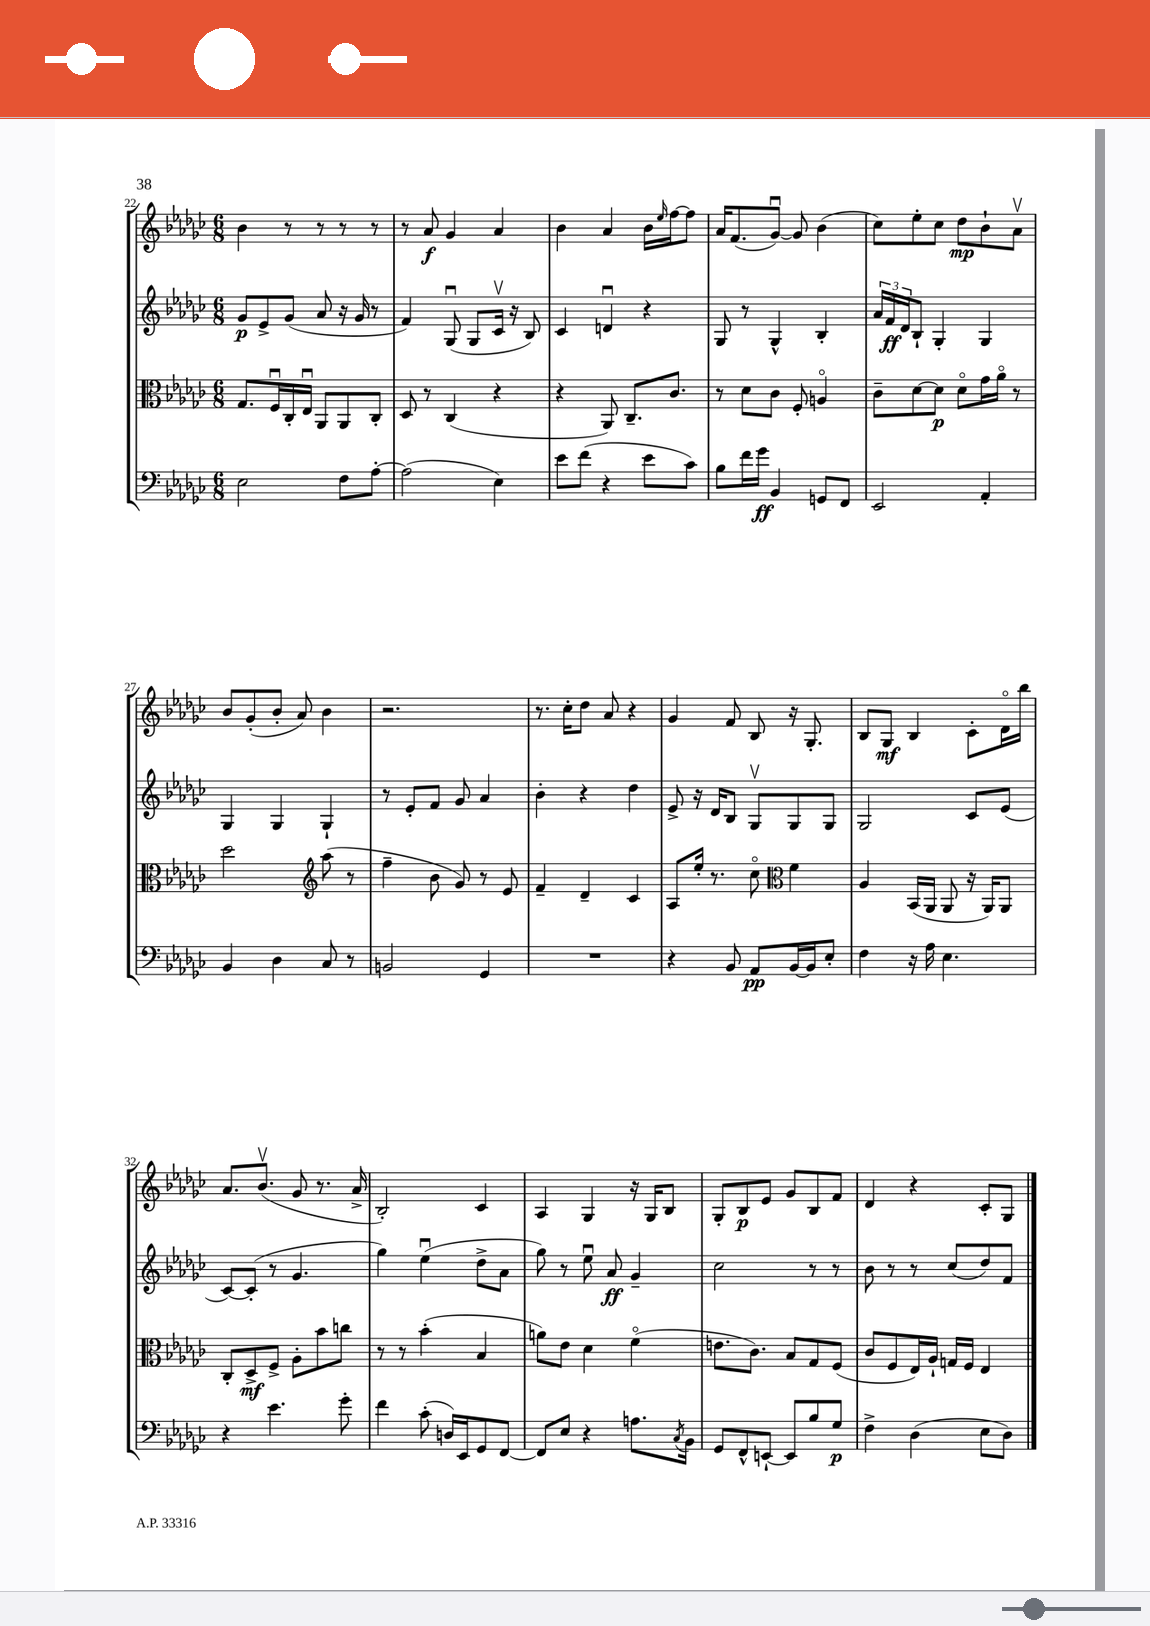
<<
\new StaffGroup <<
\new Staff = "s0" {
    \clef treble \key ges \major \numericTimeSignature \time 6/8
    bes'4 r8 r8 r8 r8 |
    r8 aes'8\f ges'4 aes'4 |
    bes'4 aes'4 bes'16 \grace { ees''16 } f''16~ f''8 |
    aes'16 f'8.( ges'8~\downbow) ges'8 bes'4( |
    ces''8) ees''8-. ces''8 des''8\mp bes'8-! aes'8\upbow |
    bes'8 ges'8-.( bes'8-. aes'8) bes'4 |
    r2. |
    r8. ces''16-. des''8 aes'8 r4 |
    ges'4 f'8 bes8 r16 ges8.-. |
    bes8 ges8\mf bes4 ces'8-. des'16\flageolet bes''16 |
    aes'8. bes'8.\upbow( ges'8 r8. aes'16-> |
    bes2-.) ces'4 |
    aes4 ges4 r16 ges16 bes8 |
    ges8-. bes8\p ees'8 ges'8 bes8 f'8 |
    des'4 r4 ces'8-. ges8 \bar "|." |
}
\new Staff = "s1" {
    \clef treble \key ges \major \numericTimeSignature \time 6/8
    ges'8\p ees'8-> ges'8( aes'8 r16 ges'16 r8 |
    f'4) ges8\downbow( ges8 ces'16\upbow r16 bes8) |
    ces'4 d'4\downbow r4 |
    ges8 r8 ges4-^ bes4-. |
    \tuplet 3/2 { aes'16 f'16\ff des'16 } bes8-! ges4-. ges4 |
    ges4 ges4 ges4-! |
    r8 ees'8-. f'8 ges'8 aes'4 |
    bes'4-. r4 des''4 |
    ees'8-> r16 des'16 bes8 ges8\upbow ges8 ges8 |
    ges2 ces'8 ees'8( |
    ces'8~) ces'8-.( r8 ges'4. |
    ges''4) ees''4\downbow( des''8-> aes'8 |
    ges''8) r8 ees''8\downbow aes'8\ff ges'4-- |
    ces''2 r8 r8 |
    bes'8 r8 r8 ces''8( des''8) f'8 \bar "|." |
}
\new Staff = "s2" {
    \clef alto \key ges \major \numericTimeSignature \time 6/8
    ges8. f16\downbow ces16-. ees16\downbow aes,8 aes,8 ces8-. |
    des8 r8 ces4( r4 |
    r4 aes,8) ces8.-- ces'8. |
    r8 des'8 ces'8 f8-. a4\flageolet |
    ces'8-- des'8~ des'8\p des'8\flageolet ges'16 aes'16\flageolet r8 |
    des''2 \clef treble aes''8( r8 |
    f''4-- bes'8 ges'8) r8 ees'8 |
    f'4-- des'4-- ces'4 |
    aes8 ees''16-. r8. ces''8\flageolet \clef alto f'4 |
    aes4 bes,16( aes,16 aes,8 r16 aes,16) aes,8 |
    ces8-. des8->\mf f8-> aes8-. bes'8 c''8 |
    r8 r8 bes'4-.( bes4 |
    a'8) ees'8 des'4 f'4\flageolet( |
    e'8. ces'8.) bes8 ges8 f8( |
    ces'8 f8 ees16) aes16-! g16 f16 ees4 \bar "|." |
}
\new Staff = "s3" {
    \clef bass \key ges \major \numericTimeSignature \time 6/8
    ees2 f8 aes8~-. |
    aes2( ees4) |
    ees'8 f'8( r4 ees'8 ces'8) |
    bes8 f'16 ges'16\ff bes,4 g,8 f,8 |
    ees,2 aes,4-. |
    bes,4 des4 ces8 r8 |
    b,2 ges,4 |
    R2. |
    r4 bes,8 aes,8\pp bes,16~ bes,16 ees8-. |
    f4 r16 aes16 ees4. |
    r4 ees'4. ges'8-. |
    f'4 ces'8-.( d16) ees,16 ges,8 f,8~ |
    f,8 ees8 r4 a8. \acciaccatura { ces8 } bes,16 |
    ges,8 f,8-^ e,8~-! e,8 bes8 ges8\p |
    f4-> des4( ees8 des8) \bar "|." |
}
>>
>>
\layout { \context { \Score currentBarNumber = #22 } }
